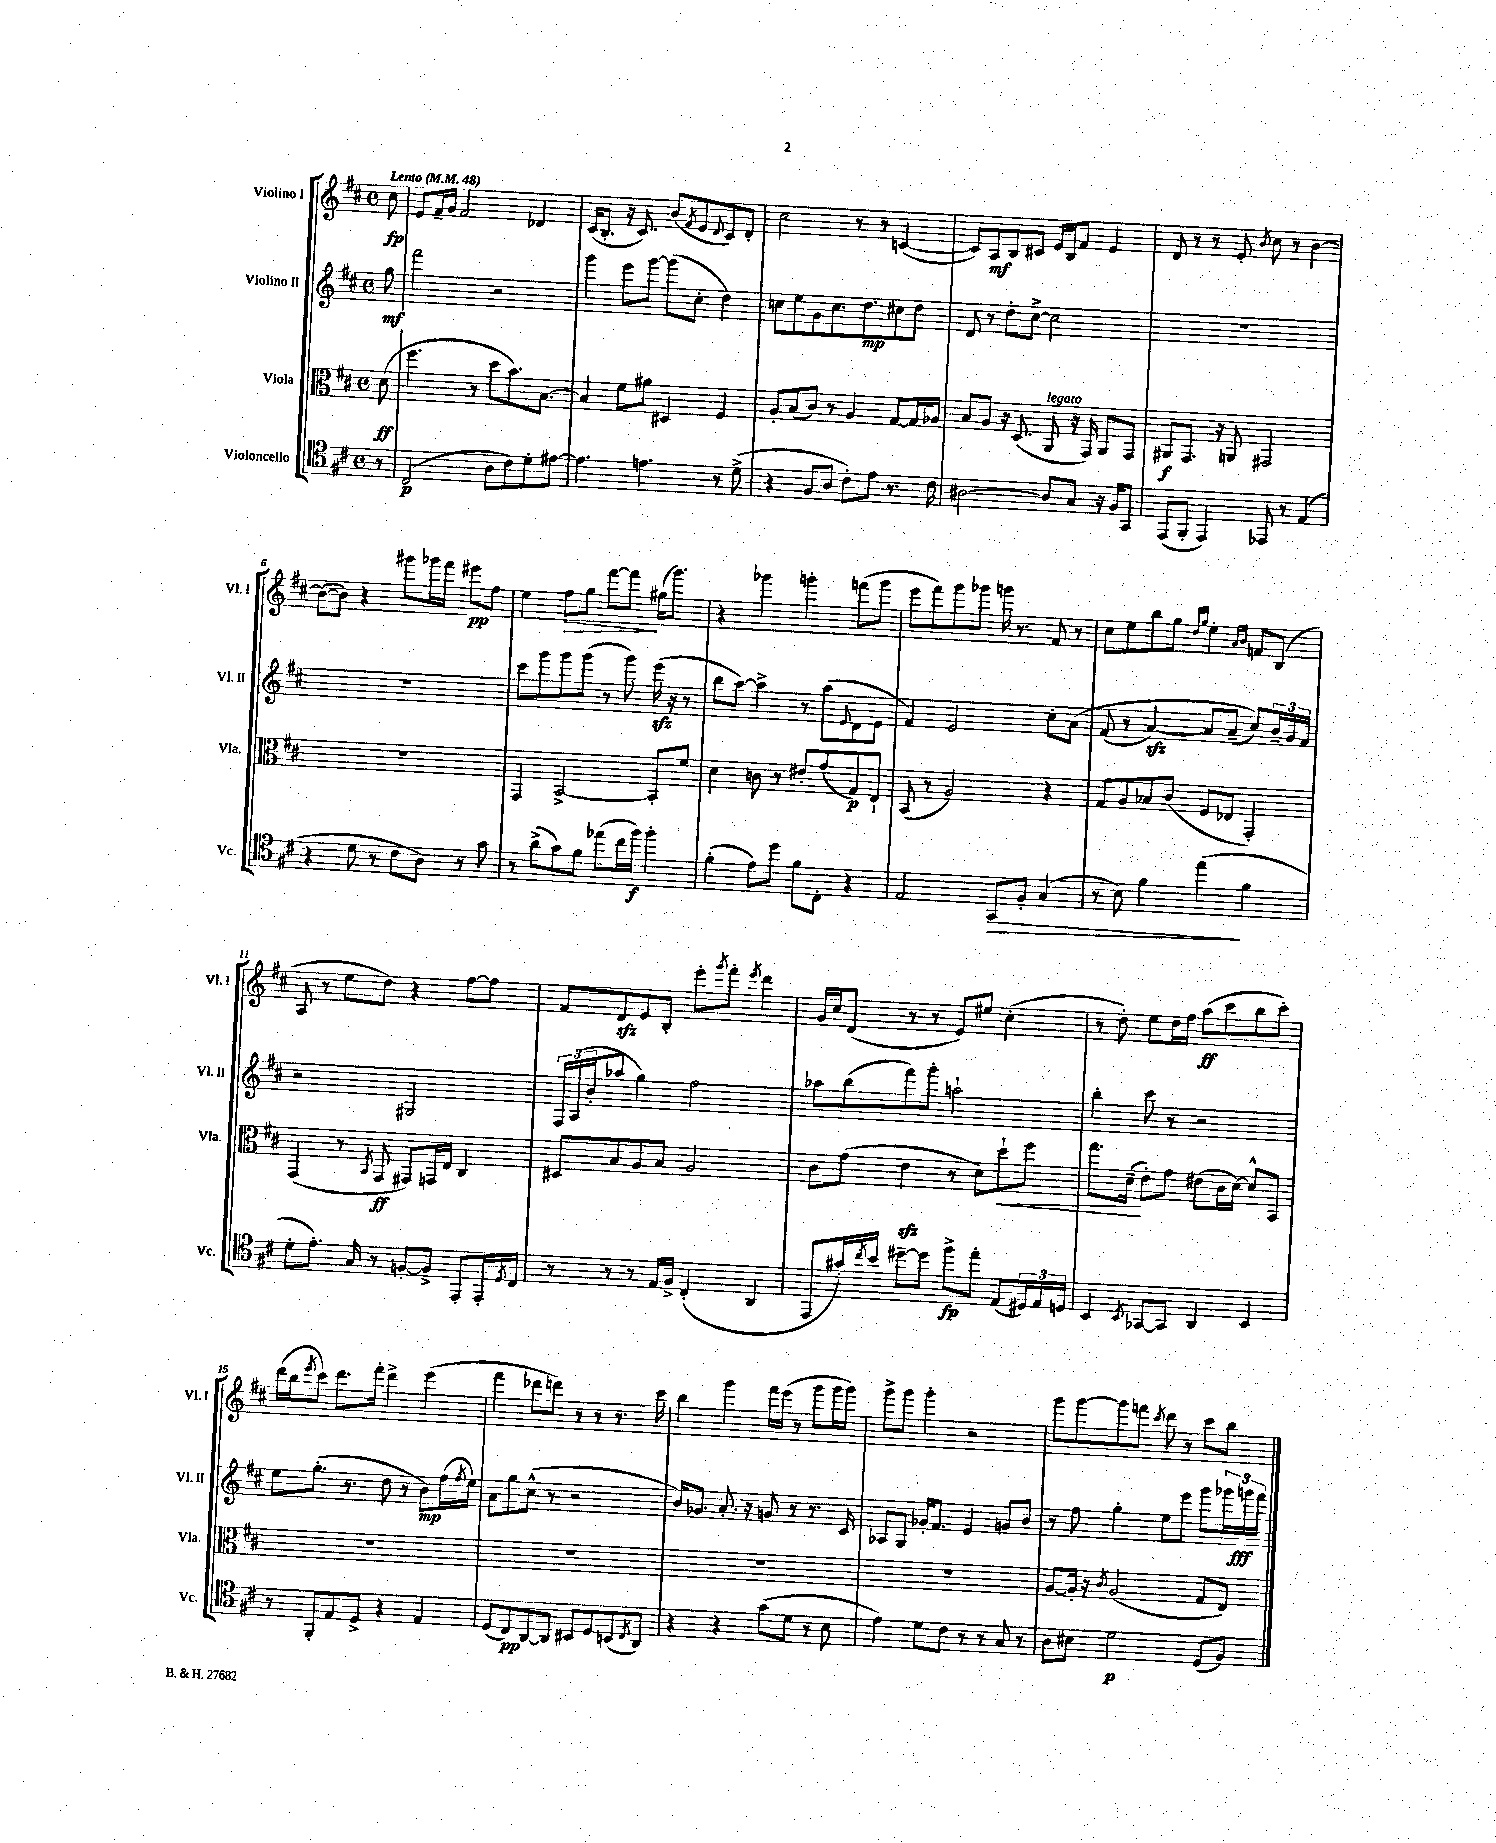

**kern	**kern	**kern	**kern
*staff4	*staff3	*staff2	*staff1
*clefC4	*clefC3	*clefG2	*clefG2
*k[f#c#]	*k[f#c#]	*k[f#c#]	*k[f#c#]
*M4/4	*M4/4	*M4/4	*M4/4
*met(c)	*met(c)	*met(c)	*met(c)
*MM48	*MM48	*MM48	*MM48
8r	(8d	8gg	8cc#
=	=	=	=
(2C#	4.ff#	2fff#	8e
.	.	.	16f#~
.	.	.	16g
.	.	.	2f#
.	8r	.	.
8A	8dd	2r	.
8c#)	8.b)	.	.
8d'	.	.	4d-
.	[8.B	.	.
[8e#	.	.	.
=	=	=	=
4.e#]	4B]	4ggg	(16c#
.	.	.	8.B'
.	8f#	8eee	16r
.	.	.	8.c#)
4.e	8a#	[8ggg	.
.	4D#	(8ggg]	(8b
.	.	.	8qf#
.	.	8cc#'	8e
.	.	.	8qqd
8r	4F#	4dd)	8c#)
(8d^	.	.	8d'
=	=	=	=
4r	8A'	8cc	2cc#
.	(8B	8ee	.
8F#	8c#)	8g	.
8A	8r	8.cc	.
8c#')	4A	.	8r
.	.	8.dd	.
8e	.	.	8r
8.r	[8G	8cc#	([4c
.	16G]	8dd	.
16c#	16A-	.	.
=	=	=	=
[2A#	8B	8d	8c])
.	8A	8r	8A
.	16r	8dd'	8B
.	(8.D	.	.
.	.	[8cc#^	8c#
8A#]	8AA	2cc#]	16e
.	.	.	16B
8G	16r	.	8f#
.	16GG)	.	.
16r	8AA	.	4e
16F#	.	.	.
8GG	8GG	.	.
=	=	=	=
(8EE	8AA#	1r	8d
8FF#'	8.GG	.	8r
4EE)	.	.	8r
.	16r	.	.
.	8AA	.	8e'
.	.	.	8qb
8EE-	2GG#	.	8cc#
8r	.	.	8r
(4E	.	.	[4b
=	=	=	=
4r	1r	1r	(8b_
.	.	.	8b])
8d	.	.	4r
8r	.	.	.
8c#	.	.	8ggg#
8A)	.	.	16ggg-
.	.	.	16fff#
8r	.	.	8eee#
8g	.	.	8ff#
=	=	=	=
8r	4GG	8ccc#	4ee
(8a^	.	8ggg	.
8g)	[2BB^	8ggg	8ff#
8f#	.	(8ggg	8gg
(8ee-	.	8r	[8fff#
16cc#	.	8ggg)	8fff#]
16ff#)	.	.	.
4ff#'	8BB']	(16eee	(16gg#
.	.	16r	8.ggg)
.	8f#	8r	.
=	=	=	=
(4f#'	4d	8bb	4r
.	.	[8aa)	.
8e)	8c	4aa^]	4ggg-
8dd	8r	.	.
8f#	8e#'	8r	4ggg'
8C#'	(8g	(8aa	.
.	.	8qqe	.
4r	8G)	8d	(8fff
.	8E`	8e	8ggg
=	=	=	=
2E	(8BB	4f#)	8eee
.	8r	.	8fff#)
.	2A)	2e	8ggg
.	.	.	8ggg-
8GG	.	.	16ggg
.	.	.	8.r
8F#'	.	.	.
(4G	4r	8cc#'	8f#
.	.	&(8a	8r
=	=	=	=
8r	8G	(8f#	8cc#
8B)	8A	8r	8ee
4f#	8B-	[4a)	8bb
.	(8c#	.	8gg
.	.	.	16qqdd
.	.	.	16qqgg
(4ee	8F#	8a]	4ee'
.	8E-	(8a~	.
.	.	.	16qqa
.	.	.	16qqb
4f#	4GG')	8cc#)&)	8f
.	.	24b~	(8B
.	.	24g	.
.	.	24f#	.
=	=	=	=
8d'	(4GG	2r	8A
8.e')	.	.	8r
.	8r	.	8ee
16G	.	.	.
.	8qBB	.	.
8r	8GG	.	8dd)
[8F'	8GG#)	2G#	4r
8F^]	16GG	.	.
.	16E	.	.
8EE'	4C#	.	[8ff#
16EE'	.	.	8ff#]
8qD	.	.	.
16C#	.	.	.
=	=	=	=
8r	8D#	24F#	8f#
.	.	(24A	.
.	.	24b'	.
8r	8B	8aa-	8d
8r	8A	4gg)	8e
16E	8B	.	8B'
16F#^	.	.	.
(4C#'	2A	2ff#	8eee'
.	.	.	8qggg
.	.	.	8fff#'
.	.	.	8qeee
4AA	.	.	4ddd
=	=	=	=
8EE	8c#	8aa-	16g
.	.	.	16cc#
16g#')	(8g	(8bb	(8d
8qcc#	.	.	.
16b	.	.	.
[8dd#~	4e	8fff#)	8r
8dd#]	.	8ggg'	8r
8ff#^	8r	2aa`	8e)
8ee'	8d)	.	8ee#
(8E	8dd`	.	(4cc#'
24D#)	8ff#	.	.
24E	.	.	.
24D	.	.	.
=	=	=	=
4BB	8.gg	4bb'	8r
.	.	.	8dd')
.	(16d~	.	.
8qBB	.	.	.
[8GG-	8e')	8ccc#	8ee
8GG-]	8g	8r	16dd
.	.	.	16ff#
4AA	(8e#	2r	(8aa
.	16c#	.	8ccc#
.	[16d)	.	.
4BB	8d^^]	.	8bb
.	8BB	.	8ccc#')
=	=	=	=
8r	1r	8ee	(16ddd
.	.	.	16bb
.	.	.	8qeee
8FF#'	.	(8.gg'	8ccc#)
8E	.	.	8.ddd
.	.	8.r	.
8D^	.	.	.
.	.	.	16fff#'
4r	.	8dd	4ddd^
.	.	8r	.
4E	.	8b)	(4eee
.	.	(16ff#	.
.	.	8qff#	.
.	.	16ee)	.
=	=	=	=
(8D	1r	8a	4fff#
8C#)	.	8gg	.
[8AA	.	(8cc#^^	8ddd-
8AA]	.	8r	8ddd)
8BB#	.	2r	8r
8D	.	.	8r
(8BB	.	.	8.r
8qC#	.	.	.
8AA)	.	.	.
.	.	.	16ccc#
=	=	=	=
4r	1r	16b)	4bb
.	.	8.g-	.
4r	.	8.a'	4ggg
.	.	16r	.
(8g	.	8g	16fff#
.	.	.	(16eee
8d	.	8r	8r
8r	.	8.r	8ggg
8B	.	.	16ggg
.	.	16c#	16ggg)
=	=	=	=
4e)	1r	8A-	8ggg^
.	.	8G	8ggg
8d	.	16g-'	4ggg'
.	.	8.f#	.
8c#	.	.	.
8r	.	4e	2r
8r	.	.	.
8G	.	8g	.
8r	.	8b	.
=	=	=	=
8A	[8A	8r	8ggg
8B#	16A']	8ff#	[8ggg
.	16r	.	.
.	8qc#	.	.
2d	(2A	4gg'	8ggg]
.	.	.	8fff
.	.	.	8qccc#
.	.	8ee	8ddd
.	.	8eee	8r
(8D	8G	8ggg	8ccc#
8F#)	8E)	24ggg-	8bb
.	.	24ggg	.
.	.	24fff#	.
==	==	==	==
*-	*-	*-	*-
